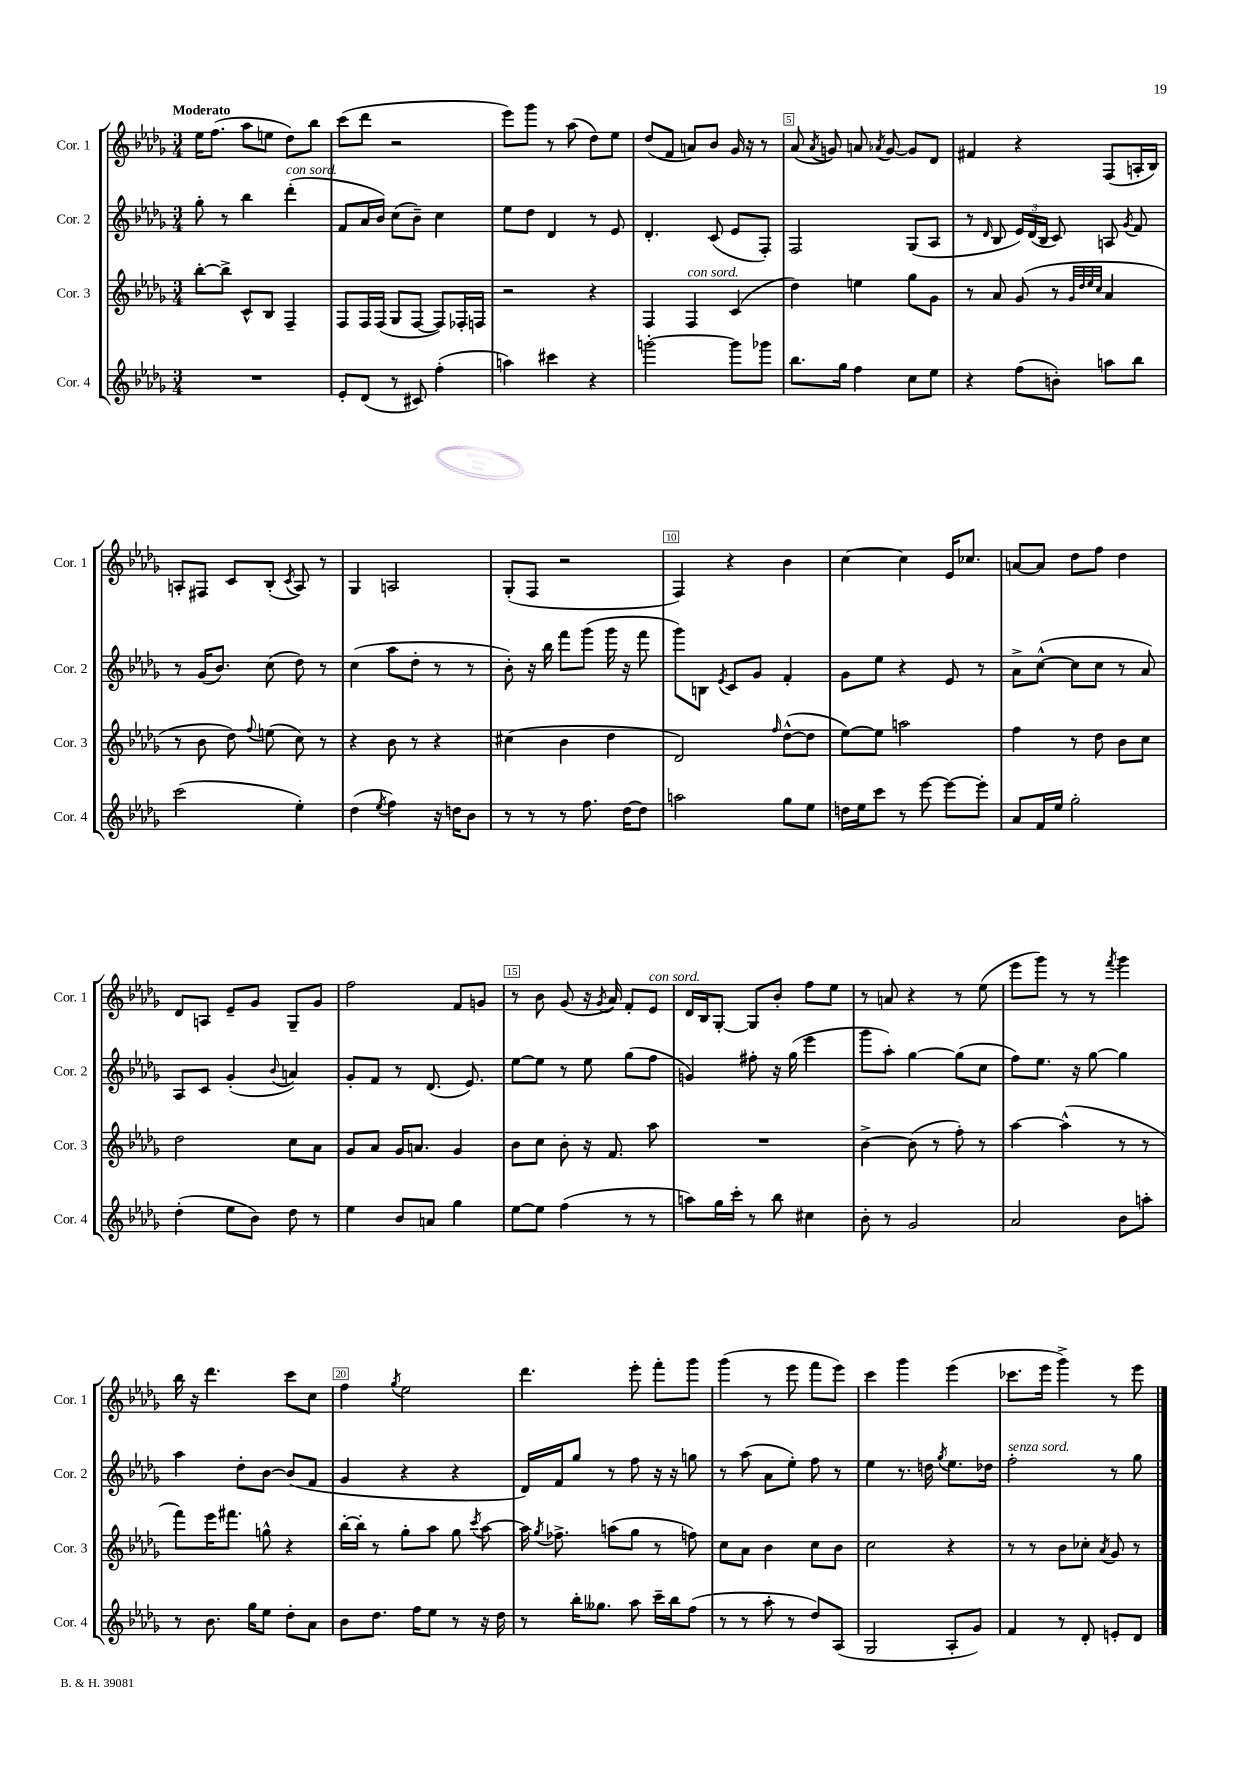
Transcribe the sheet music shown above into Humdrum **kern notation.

**kern	**kern	**kern	**kern
*staff4	*staff3	*staff2	*staff1
*clefG2	*clefG2	*clefG2	*clefG2
*k[b-e-a-d-g-]	*k[b-e-a-d-g-]	*k[b-e-a-d-g-]	*k[b-e-a-d-g-]
*M3/4	*M3/4	*M3/4	*M3/4
2.r	[8bb-'	8gg-'	16ee-
.	.	.	(8.ff
.	8bb-^]	8r	.
.	8c^^	4bb-	8aa-
.	8B-	.	8ee
.	4F~	(4ddd-'	8dd-)
.	.	.	8bb-
=	=	=	=
8e-'	8F	8f	(8ccc
(8d-	16F	16a-	8ddd-
.	(16F	16b-)	.
8r	8G-	(8cc	2r
8c#)	[8F	8b-~)	.
(4ff'	8F])	4cc	.
.	16F-'	.	.
.	16F	.	.
=	=	=	=
4aa)	2r	8ee-	8eee-)
.	.	8dd-	8ggg-
4ccc#	.	4d-	8r
.	.	.	(8aa-
4r	4r	8r	8dd-)
.	.	8e-	8ee-
=	=	=	=
[2ggg'	4F	4.d-'	(8dd-
.	.	.	8f
.	4F	.	8a)
.	.	(8c	8b-
8ggg]	(4c	8e-	16g-
.	.	.	16r
8ggg-	.	8F')	8r
=	=	=	=
8.bb-	4dd-)	2F	(8a-
.	.	.	8qa-
.	.	.	8g)
16gg-	.	.	.
4ff	4ee	.	8a
.	.	.	8qa-
.	.	.	[8g
8cc	8gg-	(8G-	8g]
8ee-	8g-	8A-	8d-
=	=	=	=
4r	8r	8r	4f#
.	.	16qqd-	.
.	8a-	8B-	.
(8ff	(8g-	24e-)	4r
.	.	(24d-	.
.	.	24B-	.
8b')	8r	8c)	.
.	32qqg-	.	.
.	32qqdd-	.	.
.	32qqee-	.	.
.	32qqcc	.	.
8aa	4a-	8A	(8F
.	.	8qg-	.
8bb-	.	8f	16A'
.	.	.	16B-)
=	=	=	=
(2ccc	8r	8r	8A'
.	8b-	(16g-	8F#
.	.	8.b-)	.
.	8dd-)	.	8c
.	8qqff	.	.
.	(8ee	(8cc	(8B-'
.	.	.	8qc
4ee-')	8cc)	8dd-)	8A)
.	8r	8r	8r
=	=	=	=
(4dd-	4r	(4cc	4G-
8qee-	.	.	.
4ff)	8b-	8aa-	2A
.	8r	8dd-'	.
16r	4r	8r	.
16dd	.	.	.
8b-	.	8r	.
=	=	=	=
8r	(4cc#	8b-')	(8G-'
8r	.	16r	8F
.	.	16bb-	.
8r	4b-	8fff	2r
8.ff	.	(8ggg-	.
.	4dd-	16ggg-	.
[16dd-	.	16r	.
8dd-]	.	8fff	.
=	=	=	=
2aa	2d-)	8ggg-)	4F)
.	.	8B	.
.	.	8qe-	.
.	.	8c	4r
.	.	8g-	.
.	16qqff	.	.
8gg-	([8dd-^^	4f'	4b-
8ee-	8dd-]	.	.
=	=	=	=
16dd	[8ee-)	8g-	[4cc
16ee-	.	.	.
8ccc	8ee-]	8ee-	.
8r	2aa	4r	4cc]
[8eee-	.	.	.
8eee-_	.	8e-	16e-
.	.	.	8.cc-
8eee-']	.	8r	.
=	=	=	=
8a-	4ff	8a-^	[8a
16f	.	([8cc^^	8a]
16ee-	.	.	.
2gg-'	8r	8cc]	8dd-
.	8dd-	8cc	8ff
.	8b-	8r	4dd-
.	8cc	8a-)	.
=	=	=	=
(4dd-'	2dd-	8A-	8d-
.	.	8c	8A
8ee-	.	(4g-'	8e-~
8b-)	.	.	8g-
.	.	8qqb-	.
8dd-	8cc	4a)	8G-~
8r	8a-	.	8g-
=	=	=	=
4ee-	8g-	8g-'	2ff
.	8a-	8f	.
8b-	16g-	8r	.
.	8.a	.	.
8a	.	(8.d-	.
4gg-	4g-	.	8f
.	.	8.e-)	.
.	.	.	8g
=	=	=	=
[8ee-	8b-	[8ee-	8r
8ee-]	8cc	8ee-]	8b-
(4ff	8b-'	8r	(8g-
.	16r	8ee-	16r
.	.	.	8qg-
.	8.f	.	16a-)
8r	.	(8gg-	8f'
8r	8aa-	8ff	8e-
=	=	=	=
8aa)	2.r	4g)	16d-
.	.	.	16B-
16gg-	.	.	[8G-'
16ccc'	.	.	.
8r	.	8ff#'	8G-]
8bb-	.	16r	8b-'
.	.	(16gg-	.
4cc#	.	4eee-	8ff
.	.	.	8ee-
=	=	=	=
8b-'	[4b-^	8ggg-	8r
8r	.	8aa-')	8a
2g-	(8b-]	[4gg-	4r
.	8r	.	.
.	8ff')	(8gg-]	8r
.	8r	8cc	(8ee-
=	=	=	=
2a-	[4aa-	8ff)	8eee-
.	.	8.ee-	8ggg-)
.	(4aa-^^]	.	8r
.	.	16r	.
.	.	[8gg-	8r
.	.	.	8qfff
8b-	8r	4gg-]	4ggg-
8aa'	8r	.	.
=	=	=	=
8r	8fff)	4aa-	16bb-
.	.	.	16r
8.b-	16eee-	.	4.ddd-
.	8.fff#	.	.
.	.	8dd-'	.
16gg-	.	.	.
8ee-	8gg^^	[8b-	.
8dd-'	4r	(8b-]	8ccc
8a-	.	8f	8cc
=	=	=	=
8b-	[16bb-'	4g-	4ff
.	16bb-']	.	.
8.dd-	8r	.	.
.	.	.	8qgg-
.	8gg-'	4r	2ee-
16ff	.	.	.
8ee-	8aa-	.	.
8r	8gg-	4r	.
.	8qccc	.	.
16r	[8aa-	.	.
16dd-	.	.	.
=	=	=	=
8r	16aa-]	16d-)	4.ddd-
.	8qgg-	.	.
.	8.ff-^	16f	.
16bb-'	.	8gg-	.
8.gg--	.	.	.
.	(8aa	8r	.
8aa-	8gg-	8ff	8eee-'
16ccc~	8r	16r	8fff'
16bb-	.	16r	.
(8ff	8ff)	8gg	8ggg-
=	=	=	=
8r	8cc	8r	(4ggg-
8r	8a-	(8aa-	.
8aa-'	4b-	8a-	8r
8r	.	8ee-')	8eee-
8dd-)	8cc	8ff	8fff
(8A-	8b-	8r	8eee-)
=	=	=	=
2G-	2cc	4ee-	4ccc
.	.	8.r	4ggg-
.	.	16dd	.
.	.	8qgg-	.
8A-'	4r	8.ee-	(4eee-
8g-)	.	.	.
.	.	16dd-	.
=	=	=	=
4f	8r	2ff'	8.ccc-
.	8r	.	.
.	.	.	16eee-
8r	8b-	.	4ggg-^)
8d-'	8cc-'	.	.
.	8qa-	.	.
8e'	8g-	8r	8r
8d-	8r	8gg-	8eee-
==	==	==	==
*-	*-	*-	*-
